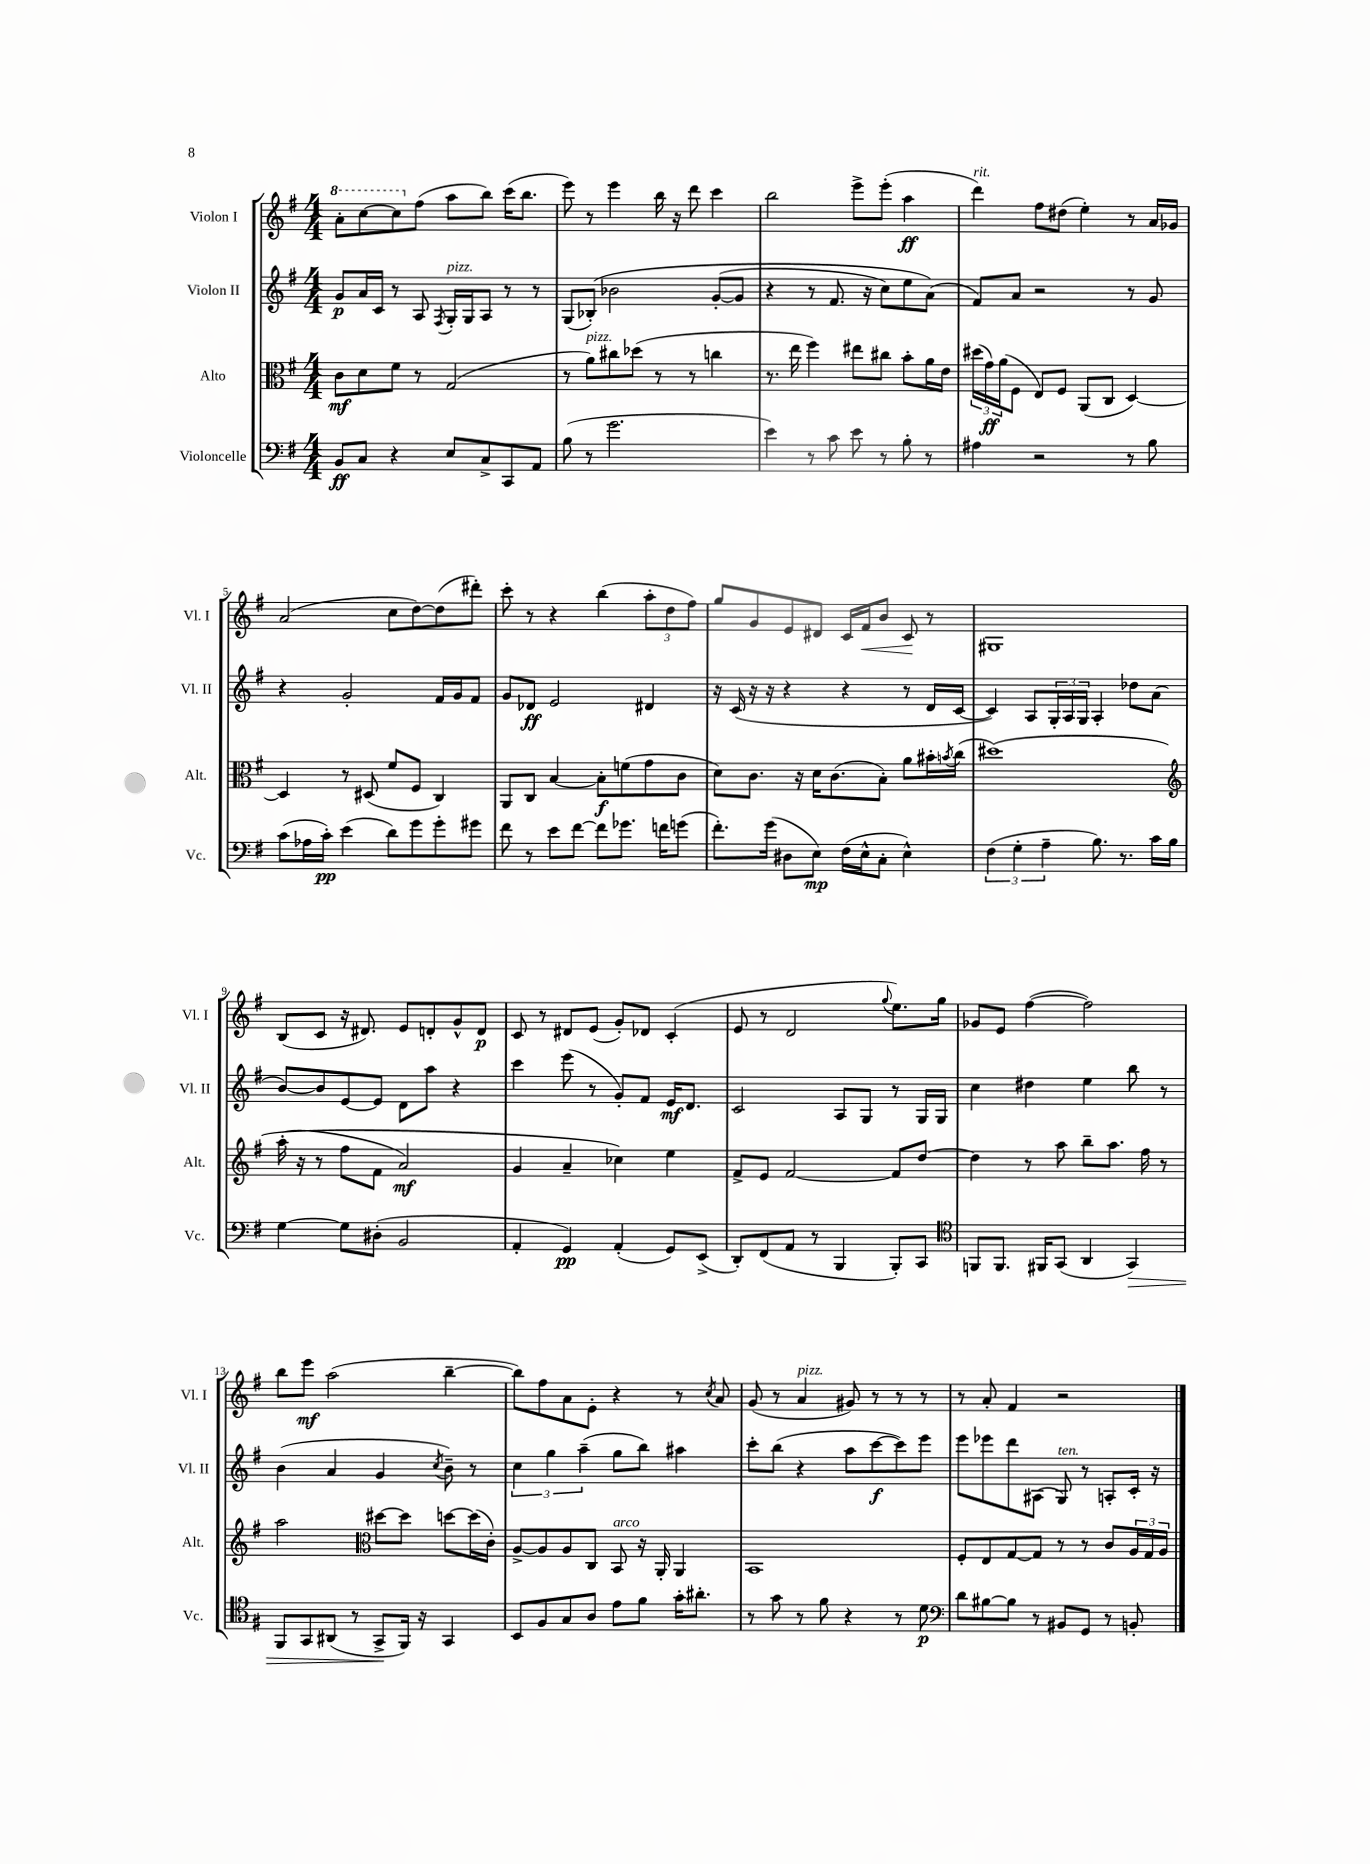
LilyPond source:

<<
\new StaffGroup <<
\new Staff = "s0" \with { instrumentName = "Violon I" shortInstrumentName = "Vl. I" } {
    \clef treble \key g \major \numericTimeSignature \time 4/4
    \ottava #1 a''8-. c'''8~ c'''8 \ottava #0 fis''8( a''8 b''8) c'''16( b''8. |
    e'''8) r8 e'''4 b''16 r16 d'''8 c'''4 |
    b''2 e'''8-> e'''8-.( a''4\ff |
    d'''4^\markup { \italic "rit." }) fis''8 dis''8( e''4-.) r8 a'16 ges'16 |
    a'2( c''8 d''8~) d''8( dis'''8-.) |
    c'''8-. r8 r4 b''4( \tuplet 3/2 { a''8-. d''8 fis''8) } |
    g''8 g'8 e'8 dis'8 c'16 fis'16\< b'8 c'8\! r8 |
    gis1 |
    b8( c'8 r16 dis'8.) e'8 d'8-. g'8-^ d'8\p |
    c'8 r8 dis'8 e'8( g'8-.) des'8 c'4-.( |
    e'8 r8 d'2 \appoggiatura { g''8 } e''8.) g''16 |
    ges'8 e'8 fis''4~( fis''2) |
    b''8 e'''8\mf a''2( b''4~-- |
    b''8) fis''8 a'8 e'8-. r4 r8 \acciaccatura { c''8 } a'8 |
    g'8( r8 a'4^\markup { \italic "pizz." } gis'8) r8 r8 r8 |
    r8 a'8-. fis'4 r2 \bar "|." |
}
\new Staff = "s1" \with { instrumentName = "Violon II" shortInstrumentName = "Vl. II" } {
    \clef treble \key g \major \numericTimeSignature \time 4/4
    g'8\p a'16 c'16 r8 a8 \acciaccatura { fis8 } g16-.^\markup { \italic "pizz." } g16 a8 r8 r8 |
    g8( bes8-.)\( bes'2 g'8~-.( g'8 |
    r4 r8 fis'8. r16 c''8) e''8 a'8(\) |
    fis'8) a'8 r2 r8 g'8 |
    r4 g'2-. fis'16 g'16 fis'8 |
    g'8 des'8\ff e'2 dis'4 |
    r16 c'16( r16 r16 r4 r4 r8 d'16 c'16~ |
    c'4) a8 \tuplet 3/2 { g16-. a16 g16 } a4-. des''8 a'8( |
    b'8~) b'8 e'8~ e'8 d'8 a''8 r4 |
    c'''4 e'''8( r8 g'8-.) fis'8 e'16\mf d'8. |
    c'2 a8 g8 r8 g16 g16 |
    c''4 dis''4 e''4 b''8 r8 |
    b'4( a'4 g'4 \acciaccatura { c''8 } b'8--) r8 |
    \tuplet 3/2 { c''4 g''4 a''4--( } g''8 b''8) ais''4 |
    c'''8-. b''8( r4 a''8 c'''8~\f c'''8) e'''8 |
    e'''8 ees'''8 d'''8 ais8( g8^\markup { \italic "ten." }) r8 a8-. c'16-. r16 \bar "|." |
}
\new Staff = "s2" \with { instrumentName = "Alto" shortInstrumentName = "Alt." } {
    \clef alto \key g \major \numericTimeSignature \time 4/4
    c'8\mf d'8 fis'8 r8 g2( |
    r8 a'8^\markup { \italic "pizz." }) cis''8 des''8( r8 r8 c''4 |
    r8. e''16 fis''4) eis''8 cis''8 b'8-. a'16 e'16 |
    \tuplet 3/2 { dis''16( g'16\ff) a'16( } fis8 e8) fis8 a,8( c8 d4~) |
    d4 r8 dis8( fis'8 fis8 c4) |
    a,8 c8 b4~ b8-.\f f'8( g'8 c'8 |
    d'8) c'8. r16 d'16 c'8.( b8-.) a'8 bis'16-. \acciaccatura { b'8 } c''16( |
    dis''1)\( |
    \clef treble a''16-.( r16 r8 fis''8 fis'8 a'2\mf) |
    g'4 a'4-- ces''4\) e''4 |
    fis'8-> e'8 fis'2~ fis'8 d''8~ |
    d''4 r8 a''8 b''8-- a''8. fis''16 r8 |
    a''2 \clef alto dis''8~ dis''8 d''8~ d''16( c'16-.) |
    a8~-> a8 a8 c8 b,8^\markup { \italic "arco" } r16 a,16-. a,4 |
    b,1 |
    fis8-. e8 g8~ g8 r8 r8 c'8 \tuplet 3/2 { a16 g16 a16 } \bar "|." |
}
\new Staff = "s3" \with { instrumentName = "Violoncelle" shortInstrumentName = "Vc." } {
    \clef bass \key g \major \numericTimeSignature \time 4/4
    b,8\ff c8 r4 e8 c8-> c,8 a,8 |
    b8( r8 g'2. |
    e'4) r8 c'8 e'8 r8 b8-. r8 |
    ais4 r2 r8 b8 |
    c'8( aes16 c'16-.\pp) e'4( d'8) g'8 g'8-. gis'8 |
    fis'8 r8 e'8 fis'8~ fis'8 ges'8. f'16 g'8( |
    fis'8.-.) g'16( dis8 e8\mp) fis16( e16-^ c8-. e4-^) |
    \tuplet 3/2 { fis4( g4-. a4-- } b8.) r8. c'16 b16 |
    g4~ g8 dis8-.( b,2 |
    a,4-. g,4\pp) a,4-.( g,8) e,8->( |
    d,8-.) fis,8( a,8 r8 b,,4 b,,8-.) c,8 |
    \clef tenor f,8 f,8. fis,16 g,8( a,4 g,4\>) |
    fis,8 g,8 ais,8( r8 g,8->\! fis,16) r16 g,4 |
    b,8 fis8 g8 a8 e'8 fis'8 g'16-. ais'8.-. |
    r8 g'8 r8 fis'8 r4 r8 d'8\p |
    \clef bass d'8 bis8~ bis8 r8 bis,8 g,8 r8 b,8-. \bar "|." |
}
>>
>>
